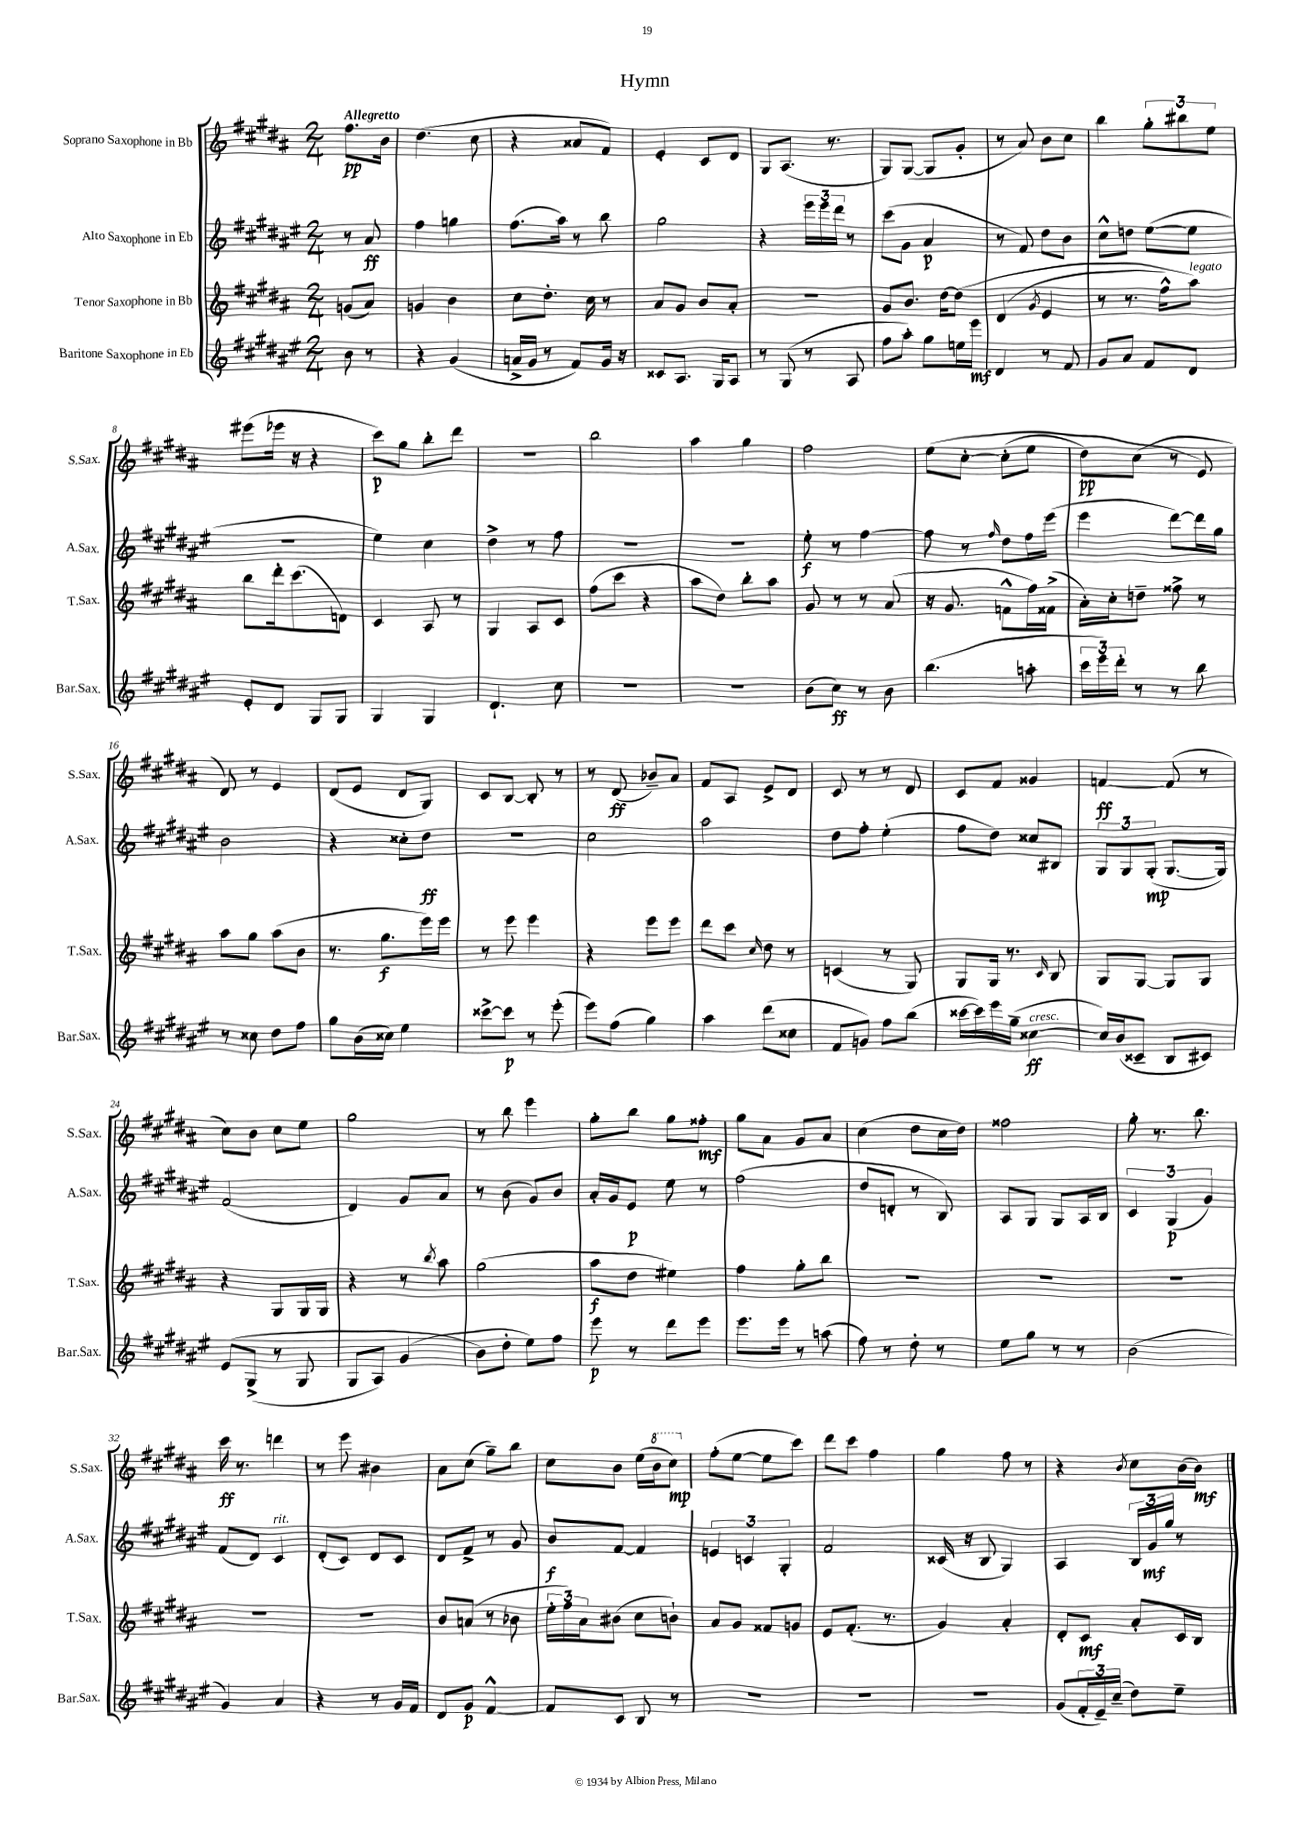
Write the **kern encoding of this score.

**kern	**dynam	**kern	**dynam	**kern	**dynam	**kern	**dynam
*part4	*part4	*part3	*part3	*part2	*part2	*part1	*part1
*staff4	*staff4	*staff3	*staff3	*staff2	*staff2	*staff1	*staff1
*I"Baritone Saxophone in Eb	*	*I"Tenor Saxophone in Bb	*	*I"Alto Saxophone in Eb	*	*I"Soprano Saxophone in Bb	*
*I'Bar.Sax.	*	*I'T.Sax.	*	*I'A.Sax.	*	*I'S.Sax.	*
*clefG2	*	*clefG2	*	*clefG2	*	*clefG2	*
*k[f#c#g#d#a#e#]	*	*k[f#c#g#d#a#]	*	*k[f#c#g#d#a#e#]	*	*k[f#c#g#d#a#]	*
*M2/4	*	*M2/4	*	*M2/4	*	*M2/4	*
=	=	=	=	=	=	=	=
!	!	!	!	!	!	!LO:TX:a:B:t=Allegretto	!
8b\	.	(8gn/L	.	8r	.	8.ff#\L	pp
8r	.	8a#/J)	.	8a#/	ff	.	.
.	.	.	.	.	.	16b\Jk	.
=1	=1	=1	=1	=1	=1	=1	=1
4r	.	4gn/	.	4ff#\	.	(4.dd#\	.
(4g#/	.	4b\	.	4ggn\	.	.	.
.	.	.	.	.	.	8cc#\	.
=2	=2	=2	=2	=2	=2	=2	=2
16an^/LL	.	8cc#\L	.	(8.ff#\L	.	4r	.
16g#/JJ	.	.	.	.	.	.	.
8r	.	8.dd#'\J	.	.	.	.	.
.	.	.	.	16aa#\Jk)	.	.	.
8f#/L)	.	.	.	8r	.	8a##X/L	.
.	.	16cc#\	.	.	.	.	.
16g#/Jk	.	8r	.	8bb\	.	8f#/J)	.
16r	.	.	.	.	.	.	.
=3	=3	=3	=3	=3	=3	=3	=3
8c##X/L	.	8a#/L	.	2gg#\	.	4e'/	.
8.A#/J	.	8g#/J	.	.	.	.	.
.	.	8b/L	.	.	.	8c#/L	.
16G#/KL	.	.	.	.	.	.	.
8A#/J	.	8a#'/J	.	.	.	8d#/J	.
=4	=4	=4	=4	=4	=4	=4	=4
8r	.	2r	.	4r	.	8G#/L	.
(8G#/	.	.	.	.	.	(8.A#/J	.
8r	.	.	.	24eee#\LL	.	.	.
.	.	.	.	24eee#\	.	.	.
.	.	.	.	.	.	8.r	.
.	.	.	.	24ddd#\JJ	.	.	.
8A#/	.	.	.	8r	.	.	.
=5	=5	=5	=5	=5	=5	=5	=5
8ff#\L	.	8g#/L	.	(8ccc#\L	.	8G#/L)	.
8aa#'\J)	.	8.b/J	.	8g#\J	.	([8G#/J	.
8gg#\L	.	.	.	4a#/	p	8G#/L]	.
.	.	[16dd#\KL	.	.	.	.	.
16een\L	.	(8dd#\J]	.	.	.	8g#'/J	.
16eee#\JJ	mf	.	.	.	.	.	.
=6	=6	=6	=6	=6	=6	=6	=6
4d#/	.	(4d#/	.	8r	.	8r	.
.	.	.	.	8f#/)	.	8a#/)	.
.	.	8qg#/	.	.	.	.	.
8r	.	4e/	.	8dd#\L	.	8b\L	.
8f#/	.	.	.	8b\J	.	8cc#\J	.
=7	=7	=7	=7	=7	=7	=7	=7
8g#/L	.	8r	.	8cc#^^\L	.	4bb\	.
8a#/J	.	8.r	.	8ddn\J	.	.	.
8f#/L	.	.	.	([8ee#\L	.	12gg#'\L	.
.	.	16ff#^^\KL)	.	.	.	.	.
.	.	.	.	.	.	12bb#X\	.
!	!	!LO:TX:a:i:t=legato	!	!	!	!	!
8d#/J	.	8aa#\J)	.	8ee#\J]	.	.	.
.	.	.	.	.	.	12ee\J	.
!!LO:LB:g=z
=8	=8	=8	=8	=8	=8	=8	=8
8e#'/L	.	8bb\L	.	2r	.	(8eee#X\L	.
8d#/J	.	16ddd#'\k	.	.	.	16eee-X\Jk	.
.	.	(8.ccc#\	.	.	.	16r	.
8G#/L	.	.	.	.	.	4r	.
8G#/J	.	8dn\J)	.	.	.	.	.
=9	=9	=9	=9	=9	=9	=9	=9
4G#/	.	4c#/	.	4ee#\)	.	8ccc#\L)	p
.	.	.	.	.	.	8gg#\J	.
4G#/	.	8A#/	.	4cc#\	.	8bb'\L	.
.	.	8r	.	.	.	8ddd#\J	.
=10	=10	=10	=10	=10	=10	=10	=10
4.d#`/	.	4G#/	.	4dd#^\	.	2r	.
.	.	8A#/L	.	8r	.	.	.
8cc#\	.	8c#/J	.	8ff#\	.	.	.
=11	=11	=11	=11	=11	=11	=11	=11
2r	.	(8ff#\L	.	2r	.	2bb\	.
.	.	8ccc#\J	.	.	.	.	.
.	.	4r	.	.	.	.	.
=12	=12	=12	=12	=12	=12	=12	=12
2r	.	8aa#\L	.	2r	.	4aa#\	.
.	.	8dd#\J)	.	.	.	.	.
.	.	8bb'\L	.	.	.	4gg#\	.
.	.	8aa#\J	.	.	.	.	.
=13	=13	=13	=13	=13	=13	=13	=13
(8b\L	.	8g#/	.	8ee#'\	f	2ff#\	.
8cc#\J)	ff	8r	.	8r	.	.	.
8r	.	8r	.	[4ff#\	.	.	.
8b\	.	(8a#/	.	.	.	.	.
=14	=14	=14	=14	=14	=14	=14	=14
(4.bb\	.	16r	.	8ff#\]	.	(8ee\L	.
.	.	8.g#/	.	.	.	.	.
.	.	.	.	8r	.	[8cc#'\J	.
.	.	.	.	16qqff#/	.	.	.
.	.	8fn^^\L	.	8dd#\L	.	(8cc#'\L]	.
8aan'\	.	16ff#\L)	.	16ff#\L	.	8ee\J	.
.	.	(16f##X^\JJ	.	(16eee#\JJ	.	.	.
=15	=15	=15	=15	=15	=15	=15	=15
24ccc#\LL	.	16a#'\LL)	.	4eee#\	.	8dd#\L)	pp
24eee#\)	.	.	.	.	.	.	.
.	.	16cc#'\J	.	.	.	.	.
24ddd#'\JJ	.	.	.	.	.	.	.
8r	.	8ddn~\J	.	.	.	(8cc#\J	.
8r	.	8ff##X^\	.	[8ddd#\L)	.	8r	.
8bb\	.	8r	.	16ddd#\L]	.	8e/)	.
.	.	.	.	16gg#\JJ	.	.	.
!!LO:LB:g=z
=16	=16	=16	=16	=16	=16	=16	=16
8r	.	8aa#\L	.	2b\	.	8d#/)	.
8cc##X\	.	8gg#\J	.	.	.	8r	.
8dd#\L	.	(8aa#\L	.	.	.	4e/	.
8ff#\J	.	8b\J	.	.	.	.	.
=17	=17	=17	=17	=17	=17	=17	=17
8gg#\L	.	8.r	.	4r	.	(8d#/L	.
(16b\L	.	.	.	.	.	8e/J	.
16cc##X\JJ)	.	8.gg#\L	f	.	.	.	.
4ee#\	.	.	.	8cc##X'\L	.	8d#/L	.
.	.	16eee\L)	.	8dd#\J	ff	8G#/J)	.
.	.	16eee\JJ	.	.	.	.	.
=18	=18	=18	=18	=18	=18	=18	=18
[8ccc##X^\L	.	8r	.	2r	.	8c#/L	.
8ccc##\J]	p	8eee\	.	.	.	[8B/J	.
8r	.	4eee\	.	.	.	8B'/]	.
(8eee#'\	.	.	.	.	.	8r	.
=19	=19	=19	=19	=19	=19	=19	=19
8eee#\L)	.	4r	.	2cc#\	.	8r	.
(8ff#\J	.	.	.	.	.	(8d#/	ff
4gg#\)	.	8eee\L	.	.	.	8b-X~/L)	.
.	.	8eee\J	.	.	.	8a#/J	.
=20	=20	=20	=20	=20	=20	=20	=20
4aa#\	.	8ddd#\L	.	2aa#\	.	8f#/L	.
.	.	8ccc#\J	.	.	.	8A#/J	.
.	.	16qqcc#/	.	.	.	.	.
(8ddd#\L	.	8dd#\	.	.	.	8e^/L	.
8cc##X\J	.	8r	.	.	.	8d#/J	.
=21	=21	=21	=21	=21	=21	=21	=21
8f#/L	.	(4cn/	.	8dd#\L	.	8c#/	.
8gn/J)	.	.	.	8ff#'\J	.	8r	.
8ff#\L	.	8r	.	(4ee#'\	.	8r	.
(8bb\J	.	8G#/)	.	.	.	8d#/	.
=22	=22	=22	=22	=22	=22	=22	=22
[16ccc##X\LL	.	8G#/L	.	8ff#\L	.	8c#/L	.
16ccc##\])	.	.	.	.	.	.	.
16eee#\	.	16G#/Jk	.	8dd#\J)	.	8f#/J	.
(16gg#~\JJ	.	8.r	.	.	.	.	.
!LO:TX:a:i:t=cresc.	!	!	!	!	!	!	!
[4cc##X\	ff	.	.	8cc##X/L	.	4g##X/	.
.	.	16qqc#/	.	.	.	.	.
.	.	8B/	.	8B#X/J	.	.	.
=23	=23	=23	=23	=23	=23	=23	=23
16cc##/LL])	.	8G#/L	.	12G#/L	.	[4fn/	ff
(16b/J	.	.	.	.	.	.	.
.	.	.	.	12G#/	.	.	.
8c##X~/J	.	[8G#/J	.	.	.	.	.
.	.	.	.	(12G#'/J	mp	.	.
8B/L	.	8G#/L]	.	[8.G#/L	.	(8f/]	.
8c#X/J)	.	8G#/J	.	.	.	8r	.
.	.	.	.	16G#/Jk])	.	.	.
!!LO:LB:g=z
=24	=24	=24	=24	=24	=24	=24	=24
(8e#/L	.	4r	.	(2f#/	.	8cc#\L)	.
(8G#^/J	.	.	.	.	.	8b\J	.
8r	.	8G#/L	.	.	.	8cc#\L	.
8G#/	.	16G#/L	.	.	.	8ee\J	.
.	.	16G#/JJ	.	.	.	.	.
=25	=25	=25	=25	=25	=25	=25	=25
8G#/L	.	4r	.	4d#/)	.	2gg#\	.
8A#/J)	.	.	.	.	.	.	.
(4g#/	.	8r	.	8g#/L	.	.	.
.	.	8qbb/	.	.	.	.	.
.	.	8aa#\	.	8a#/J	.	.	.
=26	=26	=26	=26	=26	=26	=26	=26
8b\L)	.	(2gg#\	.	8r	.	8r	.
8dd#'\J	.	.	.	(8b\	.	8bb\	.
8ee#\L)	.	.	.	8g#/L)	.	4eee\	.
8ff#\J	.	.	.	8b/J	.	.	.
=27	=27	=27	=27	=27	=27	=27	=27
8eee#\	p	8aa#\L	f	16a#'/LL	.	8gg#'\L	.
.	.	.	.	16g#/J	.	.	.
8r	.	8dd#\J	.	8e#/J	p	8bb\J	.
8ddd#\L	.	4ee#X\)	.	8ee#\	.	8gg#\L	.
8eee#\J	.	.	.	8r	.	8ff##X'\J	mf
=28	=28	=28	=28	=28	=28	=28	=28
8.eee#\L	.	4ff#\	.	(2ff#\	.	8gg#\L	.
.	.	.	.	.	.	8a#\J	.
16eee#\Jk	.	.	.	.	.	.	.
8r	.	8gg#'\L	.	.	.	8g#/L	.
(8aan\	.	8bb\J	.	.	.	8a#/J	.
=29	=29	=29	=29	=29	=29	=29	=29
8ff#\)	.	2r	.	8dd#/L	.	(4cc#\	.
8r	.	.	.	8dn'/J	.	.	.
8dd#'\	.	.	.	8r	.	8dd#\L	.
8r	.	.	.	8B/)	.	16cc#\L	.
.	.	.	.	.	.	16dd#\JJ)	.
=30	=30	=30	=30	=30	=30	=30	=30
8ee#\L	.	2r	.	8A#/L	.	2ff##X\	.
8gg#\J	.	.	.	8G#/J	.	.	.
8r	.	.	.	8G#/L	.	.	.
8r	.	.	.	16A#/L	.	.	.
.	.	.	.	16B/JJ	.	.	.
=31	=31	=31	=31	=31	=31	=31	=31
(2b\	.	2r	.	6c#/	.	8gg#'\	.
.	.	.	.	.	.	8.r	.
.	.	.	.	(6G#/	p	.	.
.	.	.	.	.	.	8.bb\	.
.	.	.	.	6g#/)	.	.	.
!!LO:LB:g=z
=32	=32	=32	=32	=32	=32	=32	=32
4g#/)	.	2r	.	(8f#/L	.	16ccc#\	ff
.	.	.	.	.	.	8.r	.
.	.	.	.	8d#/J)	.	.	.
!	!	!	!	!LO:TX:a:i:t=rit.	!	!	!
4a#/	.	.	.	4c#/	.	4dddn\	.
=33	=33	=33	=33	=33	=33	=33	=33
4r	.	2r	.	(8d#'/L	.	8r	.
.	.	.	.	8c#/J)	.	8eee\	.
8r	.	.	.	8d#/L	.	4b#X\	.
16g#/LL	.	.	.	8c#/J	.	.	.
16f#/JJ	.	.	.	.	.	.	.
=34	=34	=34	=34	=34	=34	=34	=34
8d#/L	.	8b/L	.	8d#/L	.	8a#\L	.
8g#/J	p	(8an/J	.	8f#^/J	.	(8cc#\J	.
[4f#^^/	.	8r	.	8r	.	8gg#~\L)	.
.	.	8b-X\	.	8g#/	.	8bb\J	.
=35	=35	=35	=35	=35	=35	=35	=35
8f#/L]	.	24ee'\LL	.	8b/L	f	8cc#\L	.
.	.	24ff#\)	.	.	.	.	.
.	.	24a#\J	.	.	.	.	.
8c#/J	.	(8b#X\J	.	[8f#/J	.	8b\J	.
8B/	.	8cc#\L	.	4f#/]	.	(16ee\LL	.
*	*	*	*	*	*	*8va	*
.	.	.	.	.	.	16bb\J	.
8r	.	8bn`\J)	.	.	.	8ccc#\J)	mp
=36	=36	=36	=36	=36	=36	=36	=36
*	*	*	*	*	*	*X8va	*
2r	.	8a#/L	.	6en/	.	(8ff#'\L	.
.	.	8g#/J	.	.	.	[8ee\J	.
.	.	.	.	6cn/	.	.	.
.	.	8f##X/L	.	.	.	8ee\L]	.
.	.	.	.	6G#'/	.	.	.
.	.	8gn/J	.	.	.	8ccc#\J)	.
=37	=37	=37	=37	=37	=37	=37	=37
2r	.	8e/L	.	2f#/	.	8ddd#\L	.
.	.	(8.f#'/J	.	.	.	8ccc#\J	.
.	.	.	.	.	.	4ff#\	.
.	.	8.r	.	.	.	.	.
=38	=38	=38	=38	=38	=38	=38	=38
2r	.	4g#/)	.	(16c##X/	.	4gg#\	.
.	.	.	.	16r	.	.	.
.	.	.	.	8B/	.	.	.
.	.	4a#'/	.	4G#/)	.	8ff#\	.
.	.	.	.	.	.	8r	.
=39	=39	=39	=39	=39	=39	=39	=39
(8g#/L	.	8d#'/L	.	4A#/	.	4r	.
24f#'/L	.	8c#/J	mf	.	.	.	.
24e#~/)	.	.	.	.	.	.	.
(24cc#~/JJ	.	.	.	.	.	.	.
.	.	.	.	.	.	8qb/	.
8dd#\L)	.	8a#'/L	.	24B/LL	.	8cc#\L	.
.	.	.	.	24g#/	mf	.	.
.	.	.	.	24gg#/JJ	.	.	.
8ee#~\J	.	16c#/L	.	8r	.	(16b\L	.
.	.	16B/JJ	.	.	.	16b\JJ)	mf
==	==	==	==	==	==	==	==
*-	*-	*-	*-	*-	*-	*-	*-
